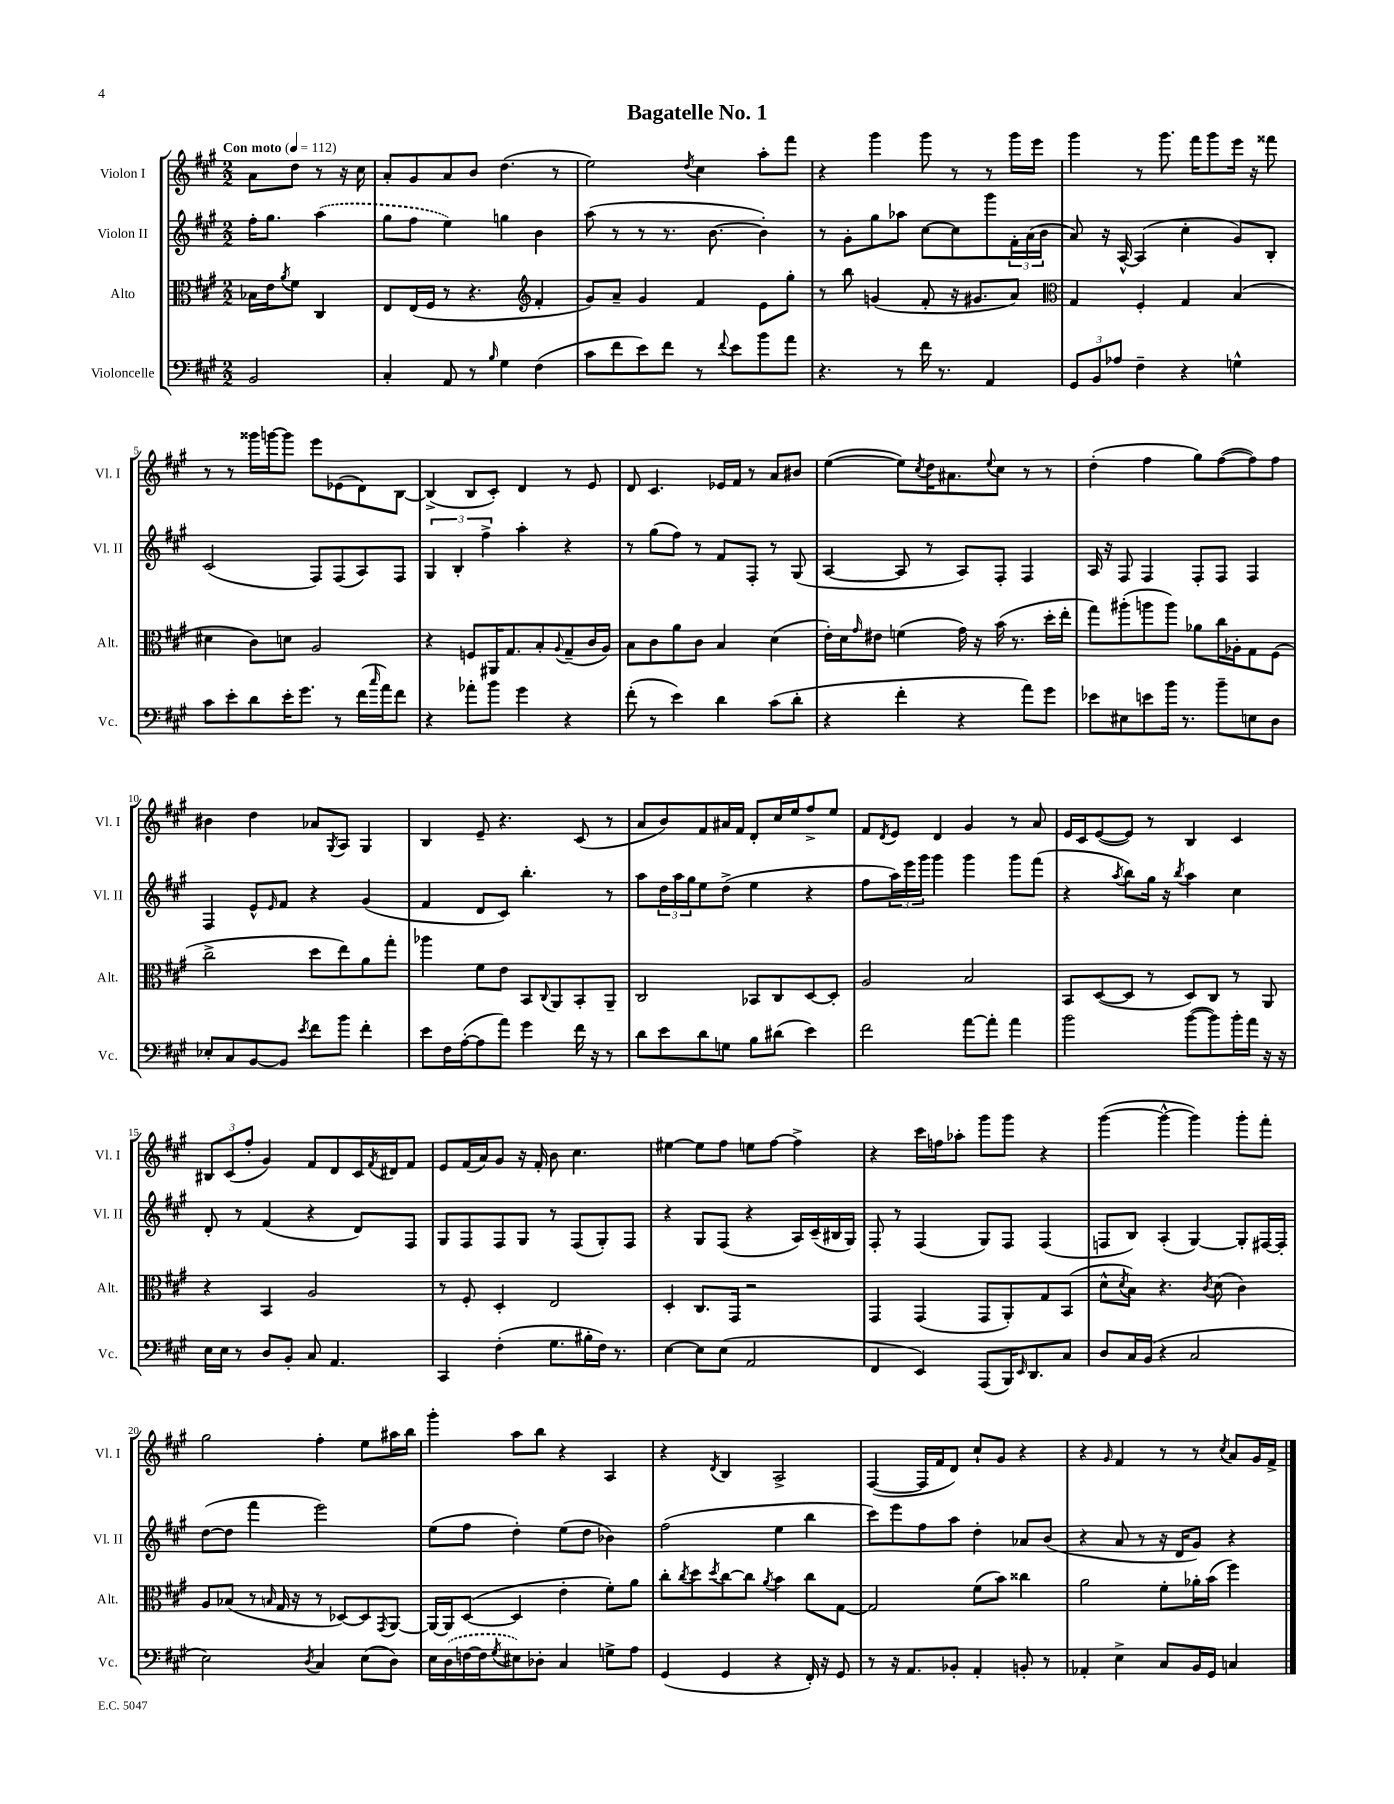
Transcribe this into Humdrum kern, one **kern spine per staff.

**kern	**kern	**kern	**kern
*staff4	*staff3	*staff2	*staff1
*clefF4	*clefC3	*clefG2	*clefG2
*k[f#c#g#]	*k[f#c#g#]	*k[f#c#g#]	*k[f#c#g#]
*M2/2	*M2/2	*M2/2	*M2/2
*MM112	*MM112	*MM112	*MM112
2BB/	16B-\LL	16ff#'\LK	8a\L
.	16e\J	8.gg#\J	.
.	8qa/	.	.
.	8f#\J	.	8dd\J
.	4C#/	(4aa\	8r
.	.	.	16r
.	.	.	16cc#\
=	=	=	=
4C#'/	8E/L	8gg#\L	8a'/L
.	(16E/L	8ff#\J	8g#/
.	16F#/JJ	.	.
8AA/	8r	4ee\)	8a/
8r	4.r	.	8b/J
16qqB/	.	.	.
4G#\	.	4gg\	(4.dd\
*	*clefG2	*	*
(4F#\	4f#'/	4b\	.
.	.	.	8r
=	=	=	=
8c#\L	8g#/L)	(8aa\	2ee\)
8f#\	8a~/J	8r	.
8e\)	4g#/	8r	.
8f#\J	.	8.r	.
.	.	.	8qdd/
8r	4f#/	.	4cc#\
.	.	[8.b\	.
8qqf#/	.	.	.
8e\L	.	.	.
8b\	8e\L	4b'\])	8aa'\L
8a\J	8gg#'\J	.	8fff#\J
=	=	=	=
4.r	8r	8r	4r
.	8bb\	8g#'\L	.
.	(4g/	8gg#\	4ggg#\
8r	.	8aa-\J	.
16f#\	8f#'/	[8cc#\L	8ggg#\
8.r	.	.	.
.	16r	8cc#\]	8r
.	8.g#/L	.	.
4AA/	.	8ggg#\	8r
.	8a/J)	24f#'\L	16ggg#\LL
.	.	(24a\	.
.	.	.	16eee\JJ
.	.	24b\JJ	.
=	=	=	=
*	*clefC3	*	*
12GG#/L	4G#/	8a/)	4ggg#\
12BB/	.	.	.
.	.	16r	.
12A-/J	.	.	.
.	.	[16A^^/	.
4F#~\	4F#'/	(4A/]	8r
.	.	.	8.ggg#\
4r	4G#/	4cc#'\	.
.	.	.	16fff#\LK
.	.	.	8ggg#\
4G^^\	(4B/	8g#/L)	16eee\Jk
.	.	.	16r
.	.	8B'/J	8fff##\
=	=	=	=
8c#\L	4d#\	(2c#/	8r
8e'\	.	.	8r
8d\	8c#\L)	.	16ggg##\LL
.	.	.	[16ggg\J
16e'\K	8d\J	.	8ggg\]J
8.g#\J	.	.	.
.	2A/	8F#/L)	8eee\L
8r	.	(8F#/	(8e-\
(16f#\LL	.	8A/)	8d\)
16qqcc#/	.	.	.
16a\J)	.	.	.
8f#\J	.	8F#/J	[8B\J
=	=	=	=
4r	4r	6G#/	(4B^/]
.	.	6B'/	.
8a-'\L	8F/L	.	8B/L
.	.	6ff#^\	.
8b\J	16AA#/K	.	8c#'/J)
.	8.G#/	.	.
4g#\	.	4aa'\	4d/
.	8B'/	.	.
.	8qqA/	.	.
4r	(8G#~/	4r	8r
.	16c#/L	.	8e/
.	16A/JJ)	.	.
=	=	=	=
(8f#'\	8B\L	8r	8d/
8r	8c#\	(8gg#\L	4.c#/
4e\)	8a\	8ff#\J)	.
.	8c#\J	8r	.
4d\	4B/	8f#/L	16e-/LL
.	.	.	16f#/JJ
.	.	8F#'/J	8r
(8c#\L	(4d\	8r	8a/L
8d'\J	.	(8G#/	8b#/J
=	=	=	=
4r	16e'\LL)	[4A/	([4ee\
.	16d\J	.	.
.	16qqg#/	.	.
.	8e#\J	.	.
4f#'\	(4f\	8A/]	8ee\]L)
.	.	.	8qcc#/
.	.	8r	16dd\K
.	.	.	8.a#\
4r	16g#\)	8A/L)	.
.	16r	.	.
.	.	.	8qqee/
.	(16b\	8F#'/J	8cc#\J
.	8.r	.	.
8a\L)	.	4F#/	8r
8g#\J	16dd'\LL	.	8r
.	16ee'\JJ	.	.
=	=	=	=
8e-\L	8gg#\L)	16A/	(4dd'\
.	.	16r	.
8E#\	(8aa#'\	8F#/	.
8e\	8aa\	4F#/	4ff#\
16b\Jk	8aa\J)	.	.
8.r	.	.	.
.	8a-\L	8F#'/L	8gg#\L)
8b~\L	16cc#\L	8F#/J	([8ff#\
.	16A-'\J	.	.
8E\	8G#\	4F#/	8ff#\])
8D\J	(8F#\J	.	8ff#\J
=	=	=	=
8E-'/L	2cc#^\	4F#/	4b#\
8C#/	.	.	.
[8BB/	.	8e^^/L	4dd\
.	.	16qqe/	.
8BB/]J	.	8f#/J	.
8qe/	.	.	.
8f#\L	8dd\L	4r	8a-/L
.	.	.	8qG#/
8b\J	8ee\)	.	8A/J
4f#'\	8a\	(4g#/	4G#/
.	8gg#'\J	.	.
=	=	=	=
8e\L	4aa-\	4f#/	4B/
16F#\L	.	.	.
([16A'\J	.	.	.
8A\]	8f#\L	8d/L	8e~/
8a\J)	8e\J	8c#/J)	4.r
4g#\	8BB/L	4.bb'\	.
.	8qqC#/	.	.
.	8AA/	.	.
16f#\	8BB'/	.	(8c#/
16r	.	.	.
8r	8AA~/J	8r	8r
=	=	=	=
8d\L	2C#/	8aa\L	8a/L
8e\	.	24dd\L	8b/)
.	.	24aa\	.
.	.	24gg#\J	.
8d\	.	8ee\	8f#/
8G\J	.	(8dd^\J	16a#/L
.	.	.	16f#/JJ
8B\L	8BB-/L	4ee\	8d'/L
(8d#\J	8C#/	.	16cc#/L
.	.	.	16ee/J
4e\)	[8D/	4r	8ff#^/
.	8D'/]J	.	8ee/J
=	=	=	=
2f#\	2A/	8ff#\L	8f#/L
.	.	.	8qd/
.	.	24aa\L)	8e/J
.	.	24eee\	.
.	.	24ggg#\JJ	.
.	.	4ggg#\	4d/
[8a\L	2B/	4ggg#\	4g#/
8a'\]J	.	.	.
4a\	.	8ggg#\L	8r
.	.	(8fff#\J	8a/
=	=	=	=
2b\	8BB/L	4r	16e/LL
.	.	.	16c#/J
.	([8D/	.	([8e/
.	.	8qaa/	.
.	8D/]J	8bb\L)	8e/]J)
.	8r	16gg#\Jk	8r
.	.	16r	.
.	.	8qbb/	.
([8b\L	8D/L)	4aa\	4B/
8b\])	8C#/J	.	.
16b'\L	8r	4cc#\	4c#/
16a\JJ	.	.	.
16r	8AA/	.	.
16r	.	.	.
=	=	=	=
16E\LL	4r	8d'/	12B#/L
16E\JJ	.	.	.
.	.	.	(12c#/
8r	.	8r	.
.	.	.	12ff#'/J
8D/L	4BB/	(4f#/	4g#/)
8BB'/J	.	.	.
8C#/	2A/	4r	8f#/L
4.AA/	.	.	8d/
.	.	8d/L)	16c#/L
.	.	.	8qf#/
.	.	.	16d#/J
.	.	8F#/J	8f#/J
=	=	=	=
4CC#/	8r	8G#/L	8e/L
.	8F#'/	8F#/	(16f#/L
.	.	.	16a/J)
(4F#'\	4D'/	8F#/	8g#/J
.	.	8G#/J	16r
.	.	.	16f#'/
8.G#\L	2E/	8r	8b\
.	.	(8F#/L	4.cc#\
16B#'\L	.	.	.
16F#\JJ)	.	8G#'/)	.
8.r	.	.	.
.	.	8F#/J	.
=	=	=	=
[4E\	4D'/	4r	[4ee#\
8E\]L	8.C#/L	8G#/L	8ee#\]L
(8E\J	.	(8F#/J	8ff#\J
.	16GG#/Jk	.	.
2AA/	2r	4r	8ee\L
.	.	.	[8ff#\J
.	.	16A/LL)	4ff#^\]
.	.	(16c#~/	.
.	.	16B#/	.
.	.	16G#/JJ)	.
=	=	=	=
4FF#/	4GG#/	8F#'/	4r
.	.	8r	.
4EE/)	(4GG#/	(4F#/	16ccc#\LL
.	.	.	16ff\J
.	.	.	8aa-'\J
(8AAA/L	8GG#/L	8G#/L)	8ggg#\L
16BBB/K)	8AA'/)	8F#/J	8ggg#\J
16qqEE/	.	.	.
8.DD/	.	.	.
.	8G#/	(4F#/	4r
8C#/J	(8BB/J	.	.
=	=	=	=
8D/L	8d^^\L	8F/L	([4ggg#\
.	8qd/	.	.
16C#/L	8B\J)	8B/J)	.
(16BB/JJ	.	.	.
4r	4.r	(4A'/	4ggg#^^\_
2C#/	.	[4G#/)	4ggg#\])
.	8qc#/	.	.
.	(8d\	.	.
.	4c#\)	8G#'/]L	8ggg#'\L
.	.	[16F#/L	8fff#'\J
.	.	16F#'/]JJ	.
=	=	=	=
2E\)	8A/L	([8dd\L	2gg#\
.	(8B-/J	8dd\]J	.
.	8r	4fff#\	.
.	16qqB/	.	.
.	16G#/	.	.
.	16r	.	.
8qD/	.	.	.
4C#/	8r	2eee\)	4ff#'\
.	[8D-/L)	.	.
(8E\L	8D-/]	.	8ee\L
.	8qGG#/	.	.
8D\J)	[8AA/J	.	16aa#\L
.	.	.	16bb\JJ
=	=	=	=
16E\LL	16AA/_LL	(8ee\L	4ggg#'\
(16D\	16AA/]J	.	.
[16F\	([8D/J	8ff#\J	.
16F\]J	.	.	.
8qG#/	.	.	.
8E#\)	4D/]	4dd'\)	8aa\L
8D-'\J	.	.	8bb\J
4C#/	4e'\	(8ee\L	4r
.	.	8dd\J	.
8G^\L	8f#'\L)	4b-\)	4A/
8A\J	8a\J	.	.
=	=	=	=
(4GG#/	8cc#'\L	(2ff#\	4r
.	8qcc#/	.	.
.	8dd\	.	.
.	8qdd/	.	8qd/
4GG#/	[8cc#\	.	4B/
.	8cc#\]J	.	.
.	8qa/	.	.
4r	4b\	4ee\	2A^/
16FF#'/)	8cc#\L	4bb\	.
16r	.	.	.
8GG#/	[8G#\J	.	.
=	=	=	=
8r	2G#/]	8ccc#\L)	([4F#/
16r	.	8eee\	.
8.AA/L	.	.	.
.	.	8ff#\	16F#/]LL
.	.	.	16f#/J
8BB-'/J	.	8aa\J	8d/J)
4AA'/	(8f#\L	4dd'\	8cc#`/L
.	8b\J)	.	8g#/J
8BB'/	4cc##\	8a-/L	4r
8r	.	(8b/J	.
=	=	=	=
4AA-'/	2a\	4r	4r
.	.	.	16qqg#/
4E^\	.	8a/	4f#/
.	.	8r	.
8C#/L	8f#'\L	16r	8r
.	.	16d/LK	.
16BB/L	16a-'\L	8g#/J)	8r
16GG#/JJ	(16b\JJ	.	.
.	.	.	8qcc#/
4C/	4ff#\)	4r	8a/L
.	.	.	16g#/L
.	.	.	16f#^/JJ
==	==	==	==
*-	*-	*-	*-
